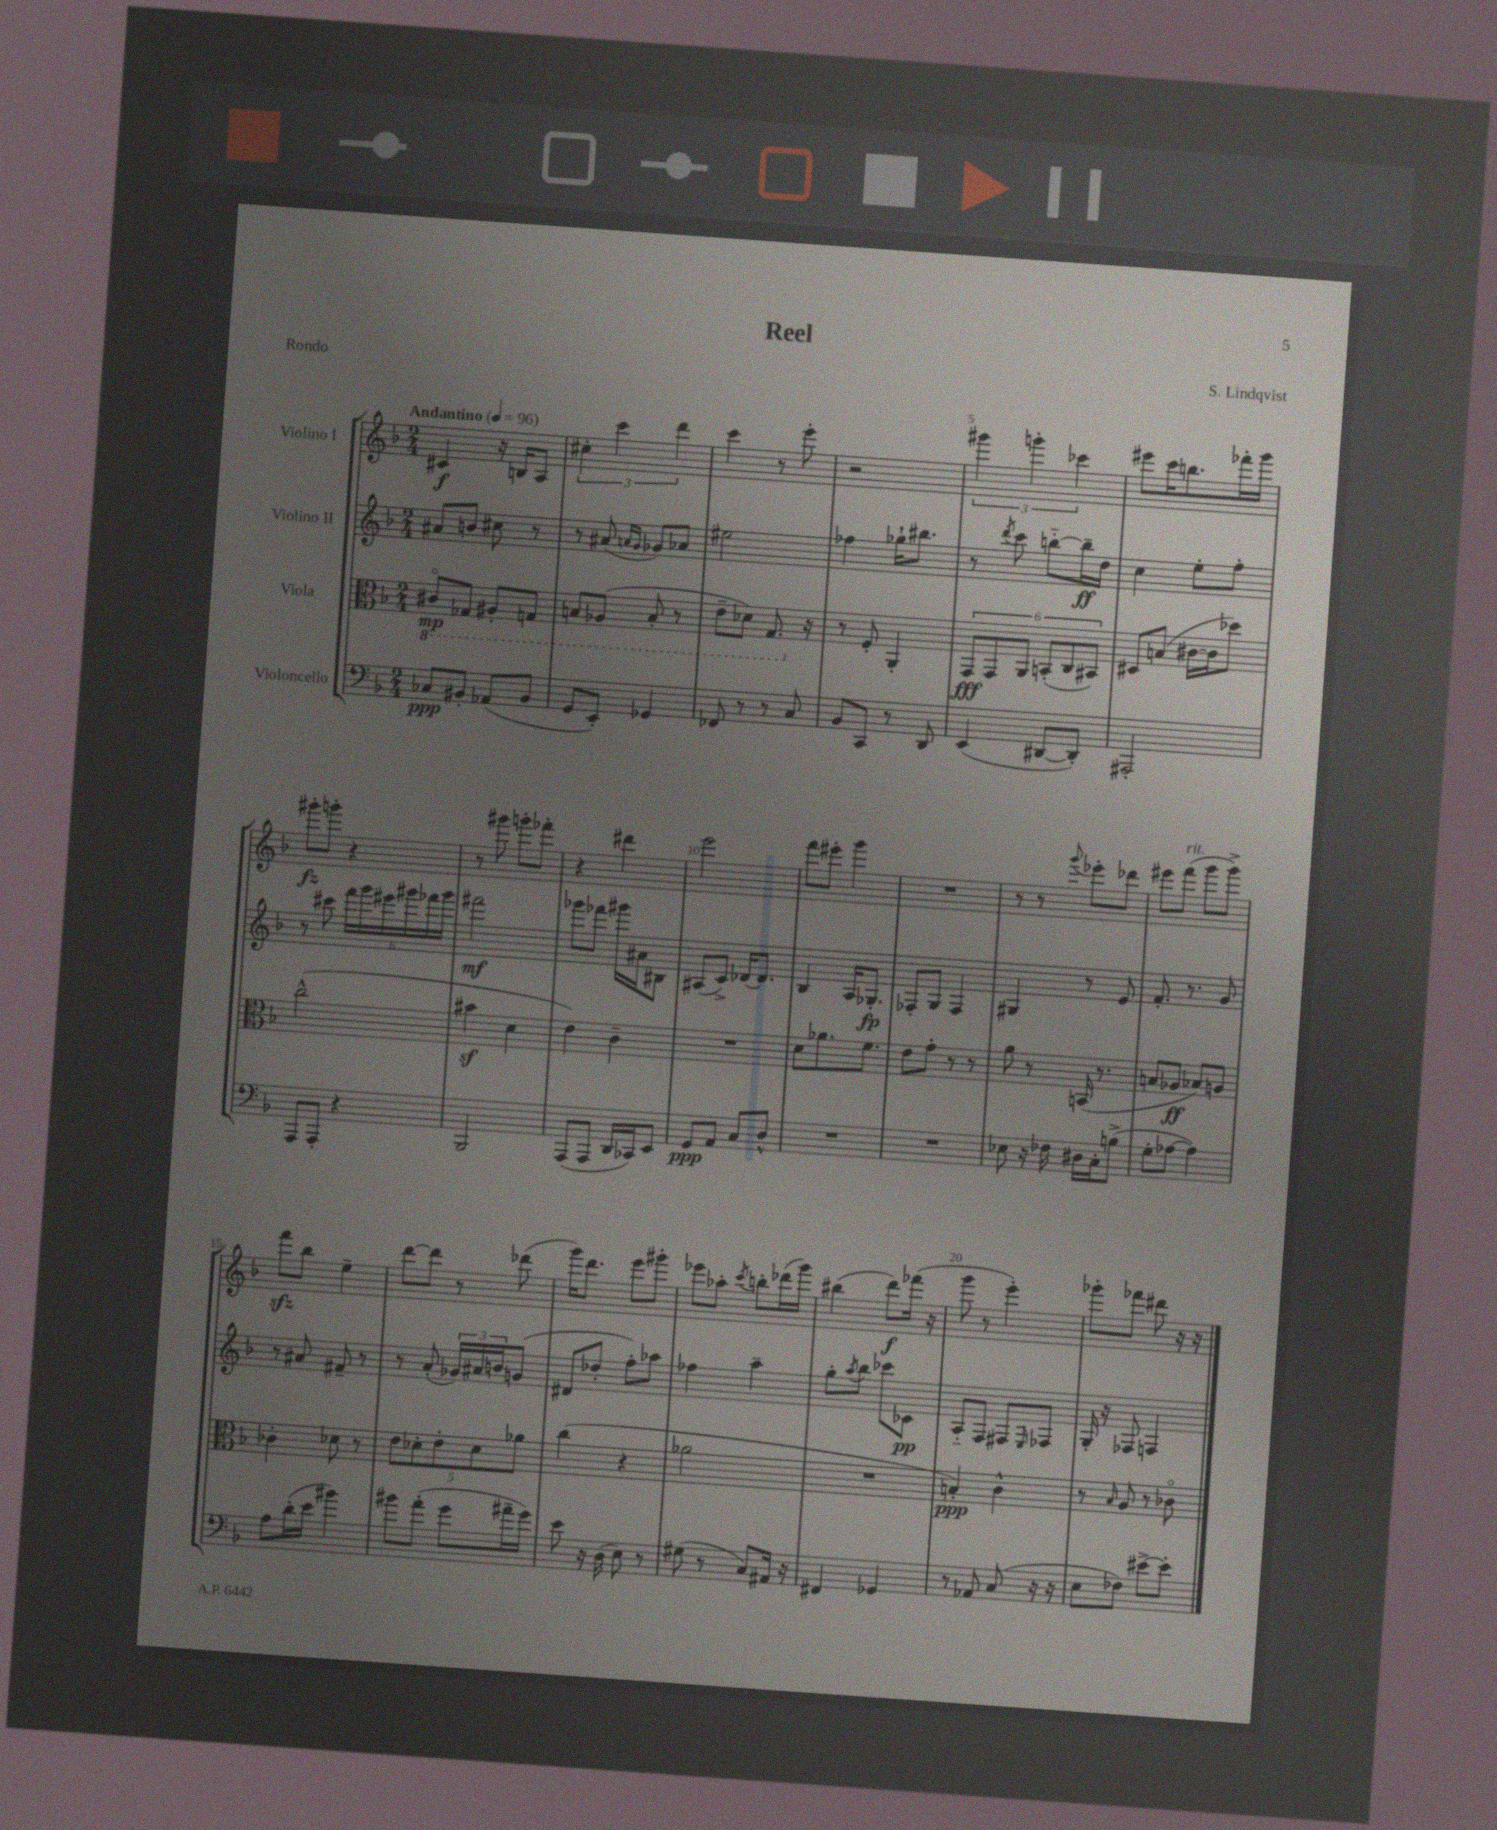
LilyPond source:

\header { title = "Reel" composer = "S. Lindqvist" piece = "Rondo" }
<<
\new StaffGroup <<
\new Staff = "s0" \with { instrumentName = "Violino I" } {
    \clef treble \key f \major \numericTimeSignature \time 2/4 \tempo "Andantino" 4 = 96
    cis'4\f r16 b16 a8 |
    \tuplet 3/2 { cis''4-. c'''4 d'''4 } |
    c'''4 r8 e'''8-. |
    r2 |
    \tuplet 3/2 { gis'''4 g'''4-. ces'''4 } |
    eis'''8 c'''16 b''8. fes'''16-. g'''16 |
    gis'''8-.\fz g'''8-. r4 |
    r8 gis'''8 g'''8-. fes'''8-. |
    r4 dis'''4 |
    e'''2 |
    f'''8 eis'''8-. g'''4 |
    R2 |
    r8 r8 \appoggiatura { g'''8 } ees'''8-. des'''8 |
    eis'''8 f'''8^\markup { \italic "rit." }( g'''8 g'''8->) |
    f'''8\sfz bes''8 e''4-- |
    d'''8~ d'''8 r8 des'''8( |
    g'''16) d'''8. e'''8 gis'''8-. |
    ees'''8 aes''8-. \acciaccatura { c'''8 } b''8-. des'''16( g'''16) |
    bis''4( d'''8\f) fes'''16( r16 |
    g'''8 r8 e'''4-.) |
    ges'''8-. fes'''8 dis'''8 r16 r16 \bar "|." |
}
\new Staff = "s1" \with { instrumentName = "Violino II" } {
    \clef treble \key f \major \numericTimeSignature \time 2/4
    ais'8 b'8 cis''8 r8 |
    r8 ais'8( \grace { a'16 g'16 } ges'8) aes'8 |
    eis''2 |
    fes''4 ges''16-! bis''8. |
    r8 \acciaccatura { d'''8 } c'''8 b''8~-_ b''16--\ff d''16 |
    c''4 e''8-. f''8-. |
    r8 cis'''8 \tuplet 6/4 { f'''16 g'''16 eis'''16 gis'''16 fes'''16 gis'''16 } |
    fis'''2\mf |
    ges'''8 fes'''8 gis'''16 ais'16 bis8 |
    ais8( c'8->) des'16~ des'8. |
    bes4 a16 ges8.-.\fp |
    fes8-. g8 fes4 |
    gis4 r8 e'8 |
    f'8.-. r8. g'8 |
    r8 ais'8 fis'8-- r8 |
    r8 a'8-.( \tuplet 3/2 { ges'16) ais'16 b'16 } g'8( |
    dis'8 des''8-. f''8-.) aes''8 |
    fes''4 a''4-- |
    g''8-. \acciaccatura { a''8 } bes''8 ces'''8 ces'8\pp |
    a8-_ f8 fis8 \grace { e16 } fes8 |
    g16-. r16 fes8 f4 \bar "|." |
}
\new Staff = "s2" \with { instrumentName = "Viola" } {
    \clef alto \key f \major \numericTimeSignature \time 2/4
    \ottava #-1 cis8\flageolet\mp ges,8 ais,8-. g,8 |
    b,8 aes,8( b,8-. r8 |
    e8-- des8) g,8. \ottava #0 r16 |
    r8 f8-. a,4-. |
    \tuplet 6/4 { g,8\fff g,8 a,8 b,8-.( c8 bis,8) } |
    dis8 b8( cis'16~ cis'16 des''8) |
    c''2-^( |
    bis'4\sf d'4 |
    e'4) c'4-- |
    R2 |
    d'8 aes'8. f'8. |
    e'8 g'8-. r8 r8 |
    a'8 r8 b,16( r8. |
    b8 aes8\ff bes8) a8 |
    ces'4-. des'8 r8 |
    \tuplet 5/4 { e'8 des'8-. e'8-. des'8 aes'8 } |
    c''4( r4 |
    aes'2 |
    R2 |
    b4-.\ppp) c'4-^ |
    r8 \grace { bes16 } a8 r8 ces'8\flageolet \bar "|." |
}
\new Staff = "s3" \with { instrumentName = "Violoncello" } {
    \clef bass \key f \major \numericTimeSignature \time 2/4
    ces8\ppp bis,8-. aes,8( bis,8 |
    g,8 e,8-.) ges,4 |
    fes,8 r8 r8 c8 |
    bes,8 c,8 r8 d,8 |
    e,4( dis,8~ dis,8-.) |
    ais,,2-. |
    a,,8 a,,8-. r4 |
    bes,,2 |
    a,,8( a,,8 d,16 ces,16) e,8 |
    g,8\ppp a,8 c8 d8-^ |
    R2 |
    R2 |
    ees8 r16 fes16 dis16 c16-. b8->( |
    g8-. aes8~ aes4) |
    a8 d'16-.( e'16 bis'4) |
    bis'8 a'8-.( g'8 ais'16-- g'16) |
    e'8 r16 d16( e8) r8 |
    gis8( r8 c8) ais,16 r16 |
    fis,4 ges,4 |
    r8 aes,8 c8( r16 r16 |
    e8 fes8) eis'8~-> eis'8-. \bar "|." |
}
>>
>>
\layout { \context { \Score \override BarNumber.break-visibility = ##(#f #t #t) barNumberVisibility = #(every-nth-bar-number-visible 5) } }
